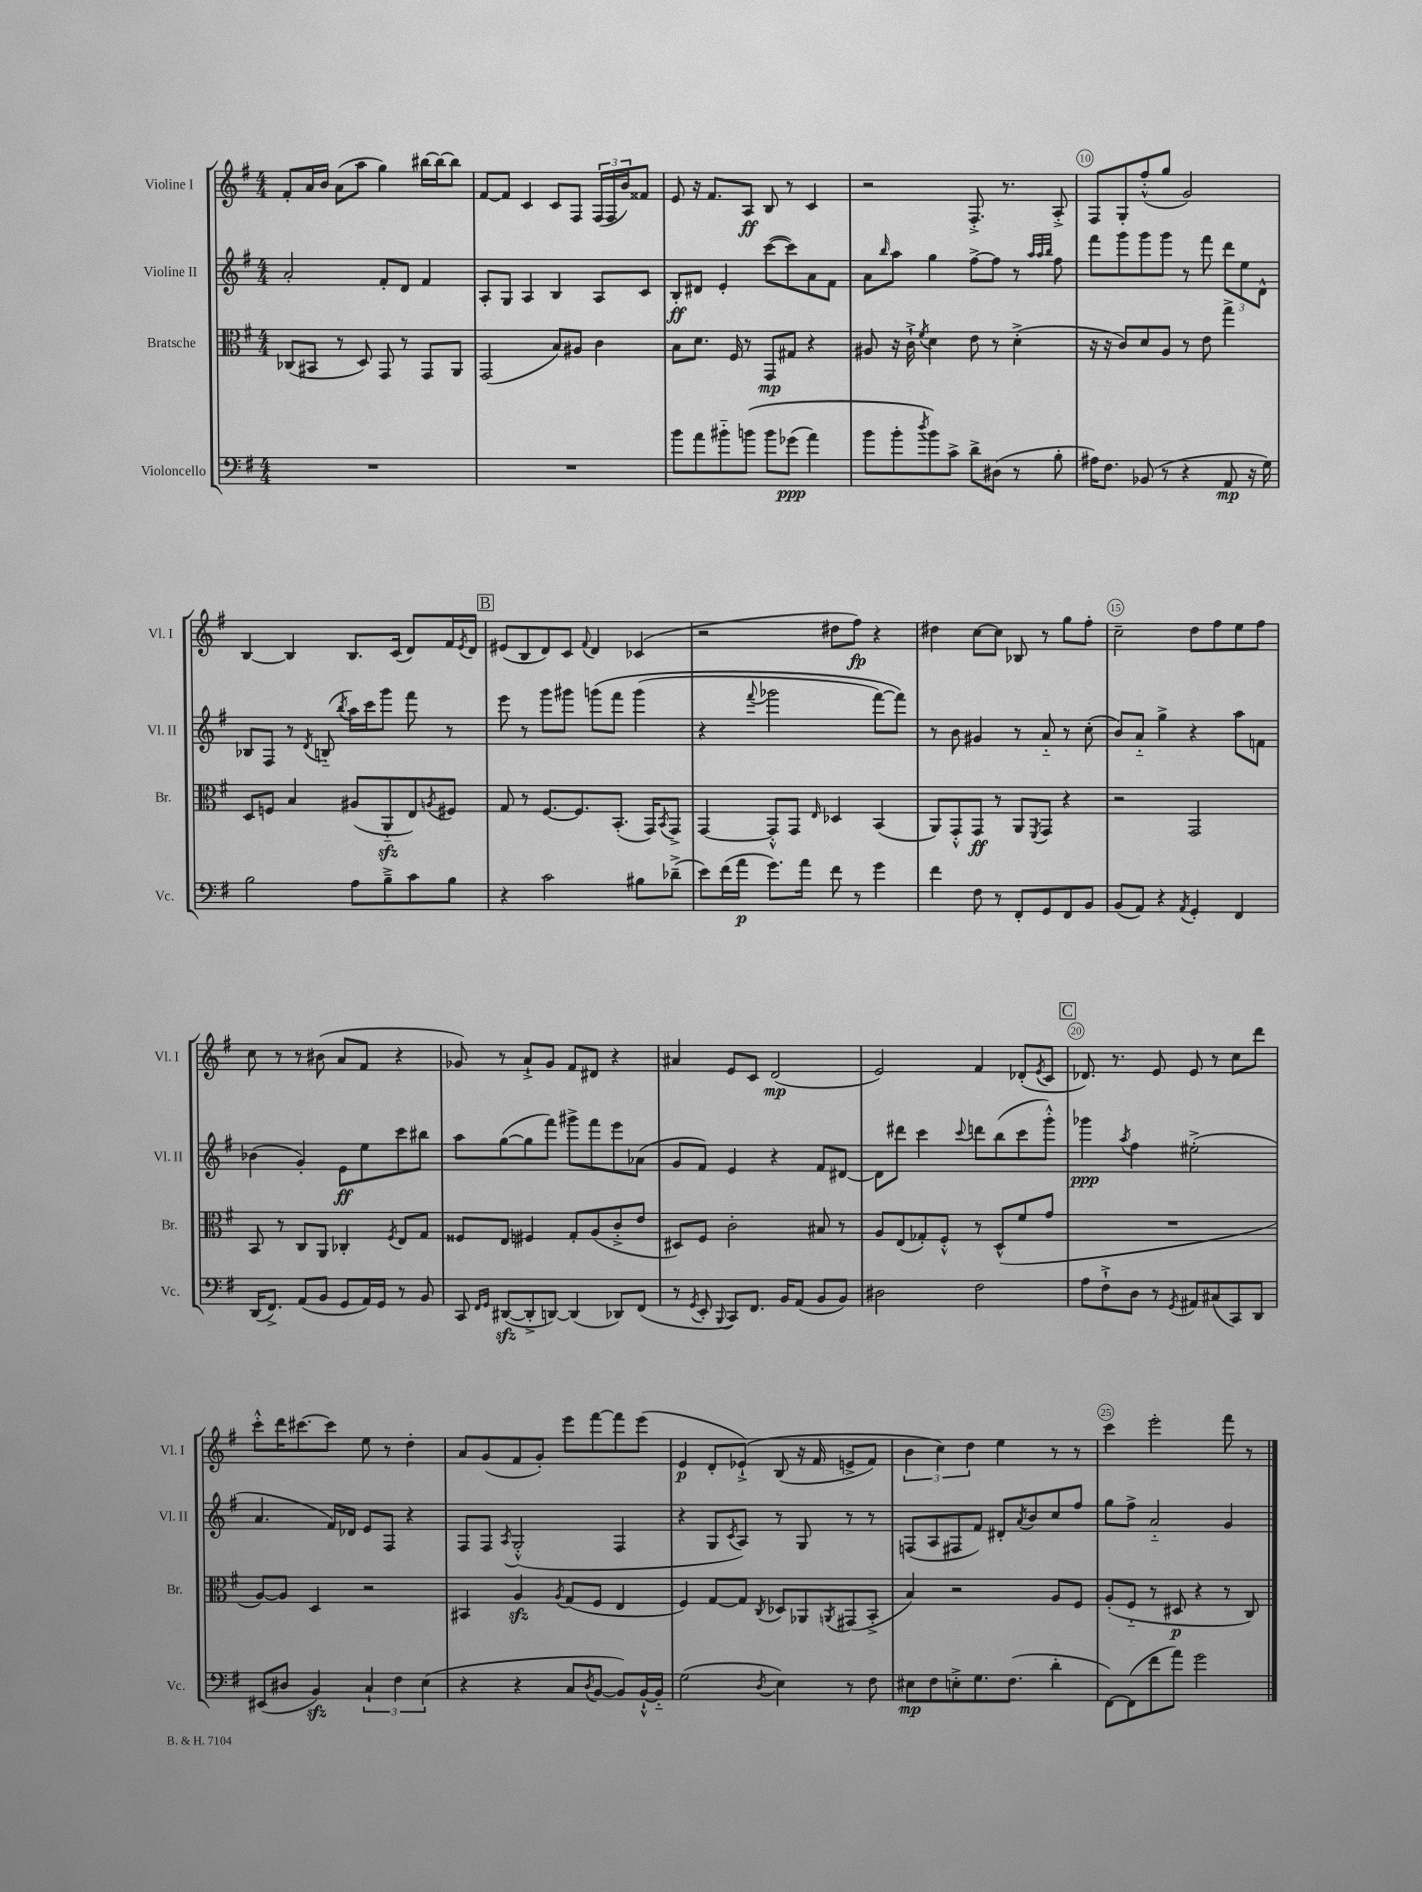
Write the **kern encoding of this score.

**kern	**dynam	**kern	**dynam	**kern	**dynam	**kern	**dynam
*part4	*part4	*part3	*part3	*part2	*part2	*part1	*part1
*staff4	*staff4	*staff3	*staff3	*staff2	*staff2	*staff1	*staff1
*I"Violoncello	*	*I"Bratsche	*	*I"Violine II	*	*I"Violine I	*
*I'Vc.	*	*I'Br.	*	*I'Vl. II	*	*I'Vl. I	*
*clefF4	*	*clefC3	*	*clefG2	*	*clefG2	*
*k[f#]	*	*k[f#]	*	*k[f#]	*	*k[f#]	*
*M4/4	*	*M4/4	*	*M4/4	*	*M4/4	*
=6	=6	=6	=6	=6	=6	=6	=6
1r	.	(8C-X/L	.	2a'/	.	8f#'/L	.
.	.	8BB#X/J	.	.	.	16a/L	.
.	.	.	.	.	.	16b/JJ	.
.	.	8r	.	.	.	(8a\L	.
.	.	8D/)	.	.	.	8aa\J	.
.	.	8GG/	.	8f#'/L	.	4gg\)	.
.	.	8r	.	8d/J	.	.	.
.	.	8GG/L	.	4f#/	.	[16bb#X\LL	.
.	.	.	.	.	.	16bb#\J_	.
.	.	8AA/J	.	.	.	8bb#\J]	.
=7	=7	=7	=7	=7	=7	=7	=7
1r	.	(2GG/	.	8A'/L	.	[8f#/L	.
.	.	.	.	8G/J	.	8f#/J]	.
.	.	.	.	4A/	.	4c/	.
.	.	8B/L)	.	4B/	.	8c/L	.
.	.	8A#X/J	.	.	.	8F#/J	.
.	.	4c\	.	8A/L	.	(24F#/LL	.
.	.	.	.	.	.	24F#/	.
.	.	.	.	.	.	24b/J)	.
.	.	.	.	8c/J	.	8f##X/J	.
=8	=8	=8	=8	=8	=8	=8	=8
8b\L	.	8B\L	.	8B'/L	ff	8e/	.
8a\	.	8.d\J	.	8d#X/J	.	16r	.
.	.	.	.	.	.	8.f#/L	.
8b#X\	.	.	.	4e'/	.	.	.
.	.	16F#/	.	.	.	.	.
(8bn\J	.	8r	.	.	.	8A/J	ff
8b\L	.	8GG/L	mp	([8ccc\L	.	8B/	.
(8g-X\J	ppp	8G#X/J	.	8ccc\])	.	8r	.
4a\)	.	4r	.	8a\	.	4c/	.
.	.	.	.	8f#\J	.	.	.
=9	=9	=9	=9	=9	=9	=9	=9
8b\L	.	8A#X/	.	8a\L	.	2r	.
.	.	.	.	16qqbb/	.	.	.
8b'\	.	16r	.	8aa\J	.	.	.
.	.	16c`^\	.	.	.	.	.
8qdd/	.	8qf#/	.	.	.	.	.
8b\)	.	4d\	.	4gg\	.	.	.
8c^\J	.	.	.	.	.	.	.
8d^\L	.	8e\	.	[8ff#^\L	.	8.F#'^/	.
(8D#X\J	.	8r	.	8ff#\J]	.	.	.
.	.	.	.	.	.	8.r	.
8r	.	(4d'^\	.	8r	.	.	.
.	.	.	.	32qqaa/LLL	.	.	.
.	.	.	.	32qqaa/	.	.	.
.	.	.	.	32qqbb/JJJ	.	.	.
8B'\	.	.	.	8ff#\	.	8A'^/	.
=10	=10	=10	=10	=10	=10	=10	=10
16A#X\KL)	.	16r	.	8fff#\L	.	8F#/L	.
8.F#\J	.	16r	.	.	.	.	.
.	.	8c/L)	.	8ggg\	.	8G'/	.
(8BB-X/	.	8d/	.	8ggg\	.	(8ff#'^^/	.
8r	.	8A/J	.	8ggg\J	.	8gg/J	.
4r	.	8r	.	8r	.	2g/)	.
.	.	8e\	.	8fff#\	.	.	.
8AA/	mp	4gg^\	.	12ddd\L	.	.	.
.	.	.	.	12ee\	.	.	.
16r	.	.	.	.	.	.	.
.	.	.	.	12d^^\J	.	.	.
16G\)	.	.	.	.	.	.	.
!!LO:LB:g=z
=11	=11	=11	=11	=11	=11	=11	=11
2B\	.	8D/L	.	8B-X/L	.	[4B/	.
.	.	8Fn/J	.	8F#/J	.	.	.
.	.	4B/	.	8r	.	4B/]	.
.	.	.	.	8qd/	.	.	.
.	.	.	.	(8Bn/	.	.	.
.	.	.	.	8qbb/	.	.	.
8A\L	.	(8A#X/L	.	16aa\LL)	.	8.B/L	.
.	.	.	.	16ccc\J	.	.	.
8B~^\	.	8AAzz/	.	8ggg\J	.	.	.
.	.	.	.	.	.	(16c/Jk	.
8c\	.	8E/)	.	8fff#\	.	8d/L)	.
.	.	8qAn/	.	.	.	.	.
8B\J	.	8F#X/J	.	8r	.	16f#/L	.
.	.	.	.	.	.	8qe/	.
.	.	.	.	.	.	16d/JJ	.
!!LO:REH:place=s1:t=B
=12	=12	=12	=12	=12	=12	=12	=12
4r	.	8G/	.	8eee\	.	(8e#X/L	.
.	.	8r	.	8r	.	8B/	.
2c\	.	[8.F#/L	.	8ggg\L	.	8d/)	.
.	.	.	.	8ggg#X\J	.	8c/J	.
.	.	8.F#/]	.	.	.	.	.
.	.	.	.	.	.	8qqf#/	.
.	.	.	.	(8gggn\L	.	4d/	.
.	.	(8.BB'/J	.	8fff#\J	.	.	.
8B#X\L	.	.	.	(4ggg\	.	(4c-X/	.
.	.	16GG/KL)	.	.	.	.	.
.	.	8qBB/	.	.	.	.	.
(8d-X~^\J	.	8GG^/J	.	.	.	.	.
=13	=13	=13	=13	=13	=13	=13	=13
8e\L)	.	[4GG/	.	4r	.	2r	.
(16f#\L	.	.	.	.	.	.	.
16a\JJ	p	.	.	.	.	.	.
.	.	.	.	8qqfff#/	.	.	.
8.g\L)	.	8GG'^^/L]	.	2ggg-X\	.	.	.
.	.	8GG/J	.	.	.	.	.
16a\Jk	.	.	.	.	.	.	.
.	.	16qqE/	.	.	.	.	.
8f#\	.	4D-X/	.	.	.	8dd#X\L	.
8r	.	.	.	.	.	8ff#\J)	fp
4g\	.	(4BB/	.	[8fff#\L)	.	4r	.
.	.	.	.	8fff#\J])	.	.	.
=14	=14	=14	=14	=14	=14	=14	=14
4f#\	.	8AA/L)	.	8r	.	4dd#X\	.
.	.	8GG'^^/	.	8b\	.	.	.
8F#\	.	8GG/J	ff	4g#X/	.	[8cc\L	.
8r	.	8r	.	.	.	8cc\J]	.
8FF#'/L	.	8AA/L	.	8r	.	8B-X/	.
.	.	8qFF#/	.	.	.	.	.
8GG/	.	8GG/J	.	8a/	.	8r	.
8FF#/	.	4r	.	8r	.	8gg\L	.
8BB/J	.	.	.	(8cc'\	.	8ff#'\J	.
=15	=15	=15	=15	=15	=15	=15	=15
(8BB/L	.	2r	.	8b/L)	.	2cc~\	.
8AA/J)	.	.	.	8a/J	.	.	.
4r	.	.	.	4gg^\	.	.	.
8qAA/	.	.	.	.	.	.	.
4GG'/	.	2GG/	.	4r	.	8dd\L	.
.	.	.	.	.	.	8ff#\	.
4FF#/	.	.	.	8aa\L	.	8ee\	.
.	.	.	.	8fn\J	.	8ff#\J	.
!!LO:LB:g=z
=16	=16	=16	=16	=16	=16	=16	=16
(16DD/KL	.	8BB/	.	(4b-X\	.	8cc\	.
8.FF#^/J)	.	.	.	.	.	.	.
.	.	8r	.	.	.	8r	.
(8AA/L	.	8C/L	.	4g'/)	.	8r	.
8BB/J	.	8AA/J	.	.	.	(8b#X\	.
8GG/L	.	4C-X'/	.	8e\L	ff	8a/L	.
16AA/L)	.	.	.	8ee\	.	8f#/J	.
16GG/JJ	.	.	.	.	.	.	.
.	.	8qF#/	.	.	.	.	.
8r	.	8E/L	.	8ccc\	.	4r	.
8BB/	.	8G/J	.	8bb#X\J	.	.	.
=17	=17	=17	=17	=17	=17	=17	=17
8CC/	.	8F##X/L	.	8aa\L	.	8g-X/)	.
16qqFF#/LL	.	.	.	.	.	.	.
16qqGG/JJ	.	.	.	.	.	.	.
([8DD#Xzz/L	.	8E/J	.	([8gg\	.	8r	.
8DD#'^/]	.	4F#X/	.	8gg\]	.	8a`^/L	.
[8DDn/J)	.	.	.	8fff#\J)	.	8g-/J	.
(4DD/]	.	8G'/L	.	8ggg#X^\L	.	8f#/L	.
.	.	(8A/	.	8fff#\	.	8d#X/J	.
8DD-X/L)	.	8c'^/	.	8eee\	.	4r	.
(8FF#/J	.	8e/J	.	(8a-X\J	.	.	.
=18	=18	=18	=18	=18	=18	=18	=18
8r	.	8D#X/L)	.	8g/L	.	4a#X/	.
8qGG/	.	.	.	.	.	.	.
8EE'/	.	8F#/J	.	8f#/J)	.	.	.
8qqBBB/	.	.	.	.	.	.	.
8CC/L)	.	2c'\	.	4e/	.	8e/L	.
8.FF#/J	.	.	.	.	.	8c/J	.
.	.	.	.	4r	.	(2d/	mp
16BB/KL	.	.	.	.	.	.	.
(8AA/J	.	.	.	.	.	.	.
8BB/L	.	8B#X/	.	8f#/L	.	.	.
8BB/J)	.	8r	.	[8d#X/J	.	.	.
=19	=19	=19	=19	=19	=19	=19	=19
2D#X\	.	8A/L	.	8d#\L]	.	2e/)	.
.	.	(8E/	.	8ddd#X\J	.	.	.
.	.	8G-X'/)	.	4ccc\	.	.	.
.	.	8F#'^^/J	.	.	.	.	.
.	.	.	.	8qqccc/	.	.	.
2F#\	.	8r	.	8dddn\L	.	4f#/	.
.	.	(8D^^/L	.	(8bb\	.	.	.
.	.	8f#/	.	8ccc\	.	(8d-X'/L	.
.	.	.	.	.	.	8qe/	.
.	.	8g/J	.	8ggg'^^\J)	.	8c/J	.
!!LO:REH:place=s1:t=C
=20	=20	=20	=20	=20	=20	=20	=20
8A\L	.	1r	.	4ggg-X\	ppp	8.d-X/)	.
8F#`^\	.	.	.	.	.	.	.
.	.	.	.	.	.	8.r	.
.	.	.	.	8qaa/	.	.	.
8D\J	.	.	.	4ff#\	.	.	.
8r	.	.	.	.	.	8e/	.
8qGG/	.	.	.	.	.	.	.
8AA#X/L	.	.	.	(2ee#X'^\	.	8e/	.
(8C#X/	.	.	.	.	.	8r	.
8CC/)	.	.	.	.	.	8cc\L	.
8DD/J	.	.	.	.	.	8ddd\J	.
!!LO:LB:g=z
=21	=21	=21	=21	=21	=21	=21	=21
(8EE#X/L	.	[8A/L)	.	4.a/	.	8ccc'^^\L	.
8D#X/J	.	8A/J]	.	.	.	16ddd\K	.
.	.	.	.	.	.	[8.ccc#X\	.
4BBzz/)	.	4D/	.	.	.	.	.
.	.	.	.	16f#/LL)	.	8ccc#\J]	.
.	.	.	.	16d-X/JJ	.	.	.
6C`/	.	2r	.	8e/L	.	8ee\	.
.	.	.	.	8F#/J	.	8r	.
6F#\	.	.	.	.	.	.	.
.	.	.	.	4r	.	4dd'\	.
(6E\	.	.	.	.	.	.	.
=22	=22	=22	=22	=22	=22	=22	=22
4r	.	4BB#X/	.	8F#/L	.	8a/L	.
.	.	.	.	8F#/J	.	(8g/	.
.	.	.	.	8qA/	.	.	.
4r	.	4Azz/	.	(2G'^^/	.	8f#/	.
.	.	.	.	.	.	8g'/J)	.
.	.	8qA/	.	.	.	.	.
8C/L	.	(8G/L	.	.	.	8eee\L	.
8qD/	.	.	.	.	.	.	.
[8BB/J	.	8F#/J	.	.	.	[8fff#\	.
8BB/L])	.	4E/	.	4F#/	.	8fff#\]	.
[16BB`^^/L	.	.	.	.	.	(8eee\J	.
16BB/JJ]	.	.	.	.	.	.	.
=23	=23	=23	=23	=23	=23	=23	=23
(2G\	.	4F#/)	.	4r	.	4e/	p
.	.	[8G/L	.	8G/L	.	8d'/L	.
.	.	.	.	8qc/	.	.	.
.	.	8G/J]	.	8A/J)	.	(8e-X`^/J)	.
8qD/	.	8qC/	.	.	.	.	.
4E\)	.	8D-X/L	.	8r	.	(8B/	.
.	.	8AA-X/	.	8G/	.	16r	.
.	.	.	.	.	.	16f#/	.
.	.	8qAAn/	.	.	.	.	.
8r	.	(8GG#X/	.	8r	.	8en^/L	.
8F#\	.	8BB'^/J	.	8r	.	8f#/J)	.
=24	=24	=24	=24	=24	=24	=24	=24
8E#X\L	mp	4B/)	.	(8Fn/L	.	6b\	.
8F#\	.	.	.	8A/	.	.	.
.	.	.	.	.	.	6cc\)	.
8En'^\	.	2r	.	8F#X/	.	.	.
.	.	.	.	.	.	6dd\	.
8.G\	.	.	.	8f#/J)	.	.	.
.	.	.	.	8d#X'/L	.	4ee\	.
(8.F#\J	.	.	.	.	.	.	.
.	.	.	.	8qa/	.	.	.
.	.	.	.	8b/	.	.	.
4d'\	.	8A/L	.	8cc/	.	8r	.
.	.	8F#/J	.	8ff#/J	.	8r	.
=25	=25	=25	=25	=25	=25	=25	=25
[8FF#\L)	.	(8A'/L	.	8gg\L	.	4ccc\	.
(8FF#\]	.	8F#/J	.	8ff#^\J	.	.	.
8f#\	.	8r	.	2a/	.	2eee'\	.
8a\J)	.	8D#X/	p	.	.	.	.
2g\	.	4r	.	.	.	.	.
.	.	8r	.	4g/	.	8fff#\	.
.	.	8C/)	.	.	.	8r	.
==	==	==	==	==	==	==	==
*-	*-	*-	*-	*-	*-	*-	*-
